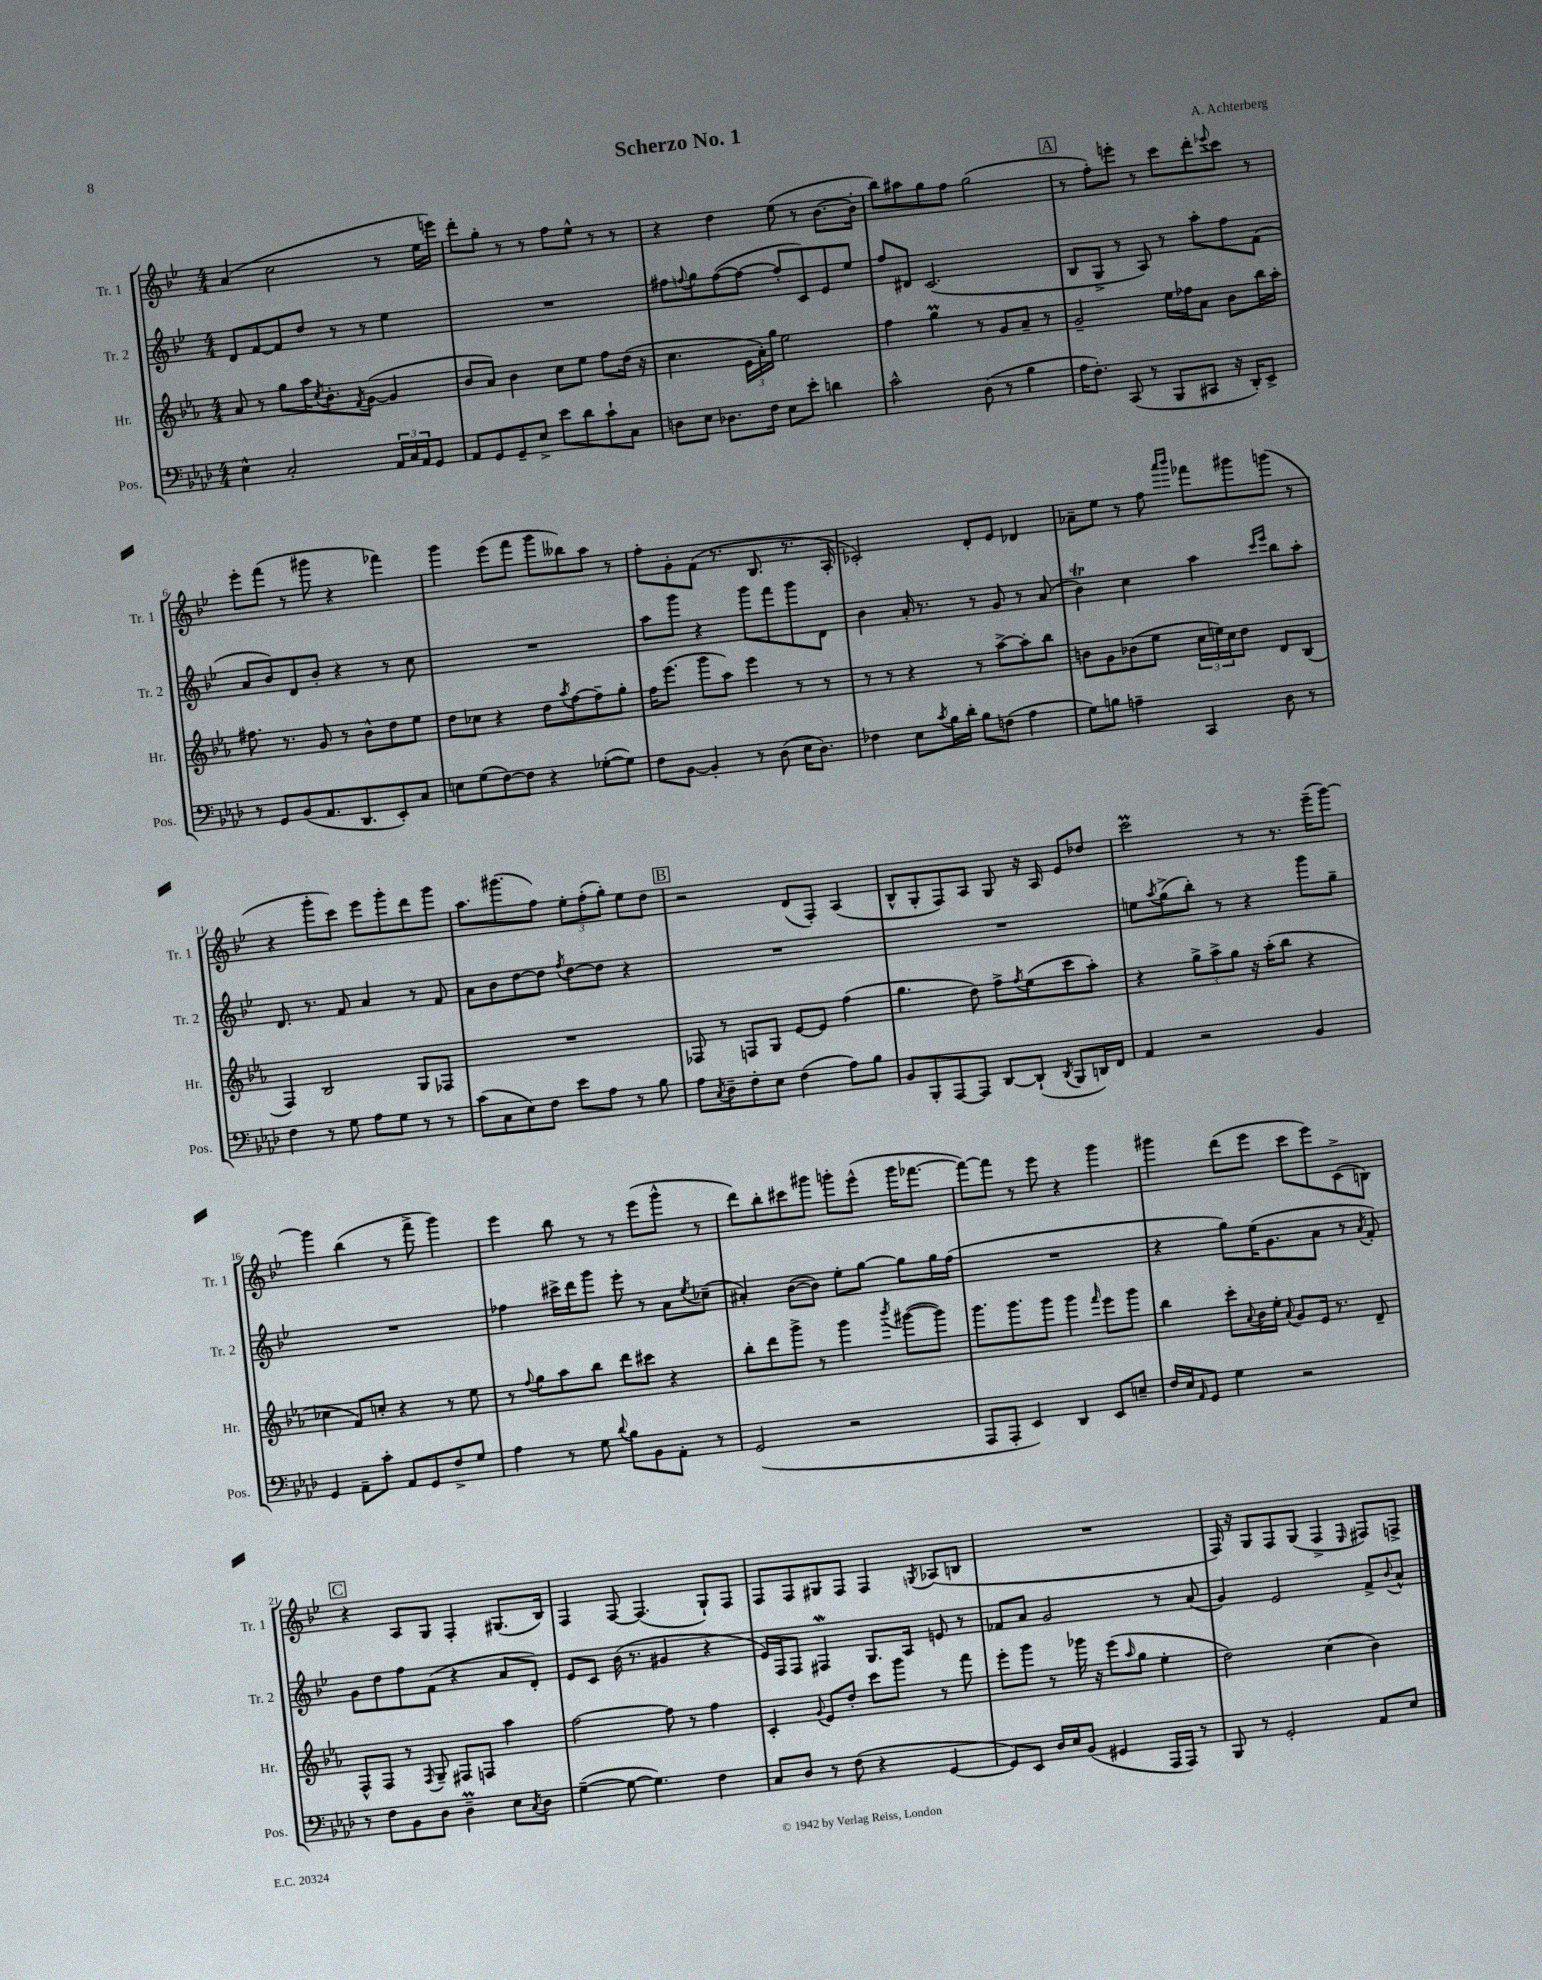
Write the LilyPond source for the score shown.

\header { title = "Scherzo No. 1" composer = "A. Achterberg" }
<<
\new StaffGroup <<
\new Staff = "s0" \with { instrumentName = "Tr. 1" shortInstrumentName = "Tr. 1" } {
    \clef treble \key bes \major \numericTimeSignature \time 4/4
    a'4( c''2 r8 ees''16 e'''16) |
    d'''8-. g''8-. r8 r8 f''8 ees''8-^ r8 r8 |
    r4 d''4 ees''8( r8 bes'8.~ bes'16-. |
    bes''8) ais''8 g''8 f''8 g''2( |
    \mark \markup { \box "A" } r8 f''8-.) e'''8-. r8 c'''8 d'''8-. \appoggiatura { ees'''8 } c'''8 r8 |
    ees'''8-. f'''8( r8 gis'''8 r4 fes'''4) |
    g'''4 ees'''8( f'''8 g'''8 beses''8) a''8 r8 |
    f''8-. g'8-. f'8( r8. bes8. r8. a16-. |
    ces'2-.) d'8-. ees'8 des'4 |
    aes'8-- ees''8 r8 f''8 \grace { a'''16 bes'''16 } fes'''8 gis'''8 g'''8( r8 |
    r4 g'''8-. c'''8) ees'''8 g'''8-. d'''8 g'''8 |
    a''8. gis'''8.( f''8) \tuplet 3/2 { ees''8-. f''8-.( g''8-.) } ees''8 d''8 |
    \mark \markup { \box "B" } r2 d'8( f8-.) a4( |
    bes8-^ g8-. f8) a8 g8 r16 a16 ees'8 des''8 |
    c'''2\prall r8 r8. ees'''16--( g'''8~) |
    g'''4 bes''4( r8 f'''8-> g'''4) |
    ees'''4 bes''8 r8 r8 ees'''8( g'''8-^ r8 |
    d'''8) bes''8-. cis'''8 gis'''8 g'''8-. ees'''8-^( g'''16 fes'''8.~ |
    fes'''8~) fes'''8 r8 ees'''8 r4 g'''4 |
    gis'''4 d'''8( ees'''8 c'''8 ees'''8) c'8->( b8) |
    \mark \markup { \box "C" } r4 a8 g8 f4-. gis8.( bes16) |
    f4 f8~ f4.( g8-!) f8 |
    f8 f8 gis8 f8 f4 \acciaccatura { g8 } aes8( b8 |
    R1 |
    f16) r16 g8 f8 g8( f4-> \grace { ees16 } fis8) f8-> \bar "|." |
}
\new Staff = "s1" \with { instrumentName = "Tr. 2" shortInstrumentName = "Tr. 2" } {
    \clef treble \key bes \major \numericTimeSignature \time 4/4
    d'8 f'8~ f'8 d''8 r8 r8 ees''4 |
    R1 |
    fis''8 \appoggiatura { f''8 } g''8 f''8~( f''8~ f''8-. c'8) ees'8 ees''8 |
    f''8 dis'8 c'2.( |
    \mark \markup { \box "A" } bes8 g8-> r8 a8) r8 a''8-. f''8 f'8( |
    a'8 bes'8) d'8 bes'8-. r4 r8 c''8 |
    R1 |
    a''8 g'''8 r4 g'''8 f'''8 g'''8 d'8 |
    bes'4 a'16-. r8. r8 g'8 r8 a'8( |
    bes'4\trill) c''4 a''4 \grace { c'''16 ees'''16 } bes''8 a''8-. |
    d'8. r8. f'8 a'4 r8 f'8 |
    a'8 bes'8 d''8~ d''8 \acciaccatura { f''8 } d''8~ d''8 r4 |
    \mark \markup { \box "B" } R1 |
    R1 |
    e''8 \acciaccatura { a''8 } g''8->( bes''8-.) r8 r4 g'''8 g''8-- |
    R1 |
    fes''4 cis'''16-> d'''16 g'''8 ees'''8-. r8 a'8 \acciaccatura { ees''8 } ces''8--( |
    ais'4-.) bes'8~( bes'8) ees''8-. g''8~ g''8 g''16 f''16( |
    R1 |
    r4 g''8) ees''16( g'8. a'8 r8 \acciaccatura { a'8 } f'8-.) |
    \mark \markup { \box "C" } g'8 d''8 f''8 f'8( r4 a'8 d'8-.) |
    ees'8 c'8 bes'16( r8. gis'4 r4 |
    ees'16) f16 f8 fis4\mordent g8. a16 e'8 r8 |
    fes'8 a'8 g'2 r8 a'8( |
    g'4) ees'2 f'8-> \appoggiatura { bes'8 } a'8-^ \bar "|." |
}
\new Staff = "s2" \with { instrumentName = "Hr." shortInstrumentName = "Hr." } {
    \clef treble \key ees \major \numericTimeSignature \time 4/4
    aes'8 r8 g''8 aes''16 \acciaccatura { c''8 } bes'8.-. \acciaccatura { f'8 } g'8~( g'4 |
    bes'8 aes'8) bes'4 c''8 ees''8 f''8 d''16( r16 |
    c''4. \tuplet 3/2 { ees'16 aes'16-.) g''16 } ees''2 |
    f''4 g''4\prall r8 g'8 aes'8-- r8 |
    \mark \markup { \box "A" } g'2-- ees''16 fes''16 aes'8 bes'8 bes''16 aes''16-. |
    fis''8. r8. g'8 r8 bes'8-^ d''8 ees''8 |
    d''8 ces''8 r4 d''8 \acciaccatura { aes''8 } f''8~ f''8-- g''8-. |
    f''16 ees'''8.( g'''8 aes''8) ees'''4 r8 r8 |
    r8 r8 r4 r8 aes''8~-> aes''8-. bes''8 |
    b'8 g'8 bes'8( ees''8 \tuplet 3/2 { c''16 e''16) c''16 } d''8 d'8 bes8( |
    f4) bes2 g8 fes8 |
    R1 |
    \mark \markup { \box "B" } fes8 r8 f8 g8 ees'8~ ees'8 f''4( |
    g''4. d''8) f''8-> \acciaccatura { f''8 } ees''8( c'''8 aes''8-.) |
    r4 \tuplet 3/2 { g''8-> aes''8-> g''8 } r16 aes''16-.( bes''8 r4 |
    ces''4 f'8) c''8-. r4 r8 ees''8 |
    r8 \appoggiatura { f''8 } g''8 aes''8 bes''8 d'''8 cis'''8 r4 |
    bes''8-. d'''8 g'''8-> r8 g'''4 \acciaccatura { bes'''8 } gis'''8~( gis'''8) |
    g'''8. g'''8. g'''8 g'''4 \grace { f'''16 } ees'''8 g'''8 |
    bes''4 c'''8-. \appoggiatura { aes'8 } bes'16 ees''16-. \appoggiatura { aes'8 } g'8 ees'16 r8. d'8-- |
    \mark \markup { \box "C" } f8-^ f8 r8 \acciaccatura { f8 } g8-- fis8 f8 aes''4 |
    f''2~ f''8 r8 f''4 |
    c'4-. \appoggiatura { g'8 } ees'8 d''8-. c'''8 g'''8 r8 f'''8 |
    ees'''8-. g'''8 r8 ges'''16 r16 ees'''8( \grace { aes''16 } g''8 ees''4-. |
    d''2) c''4( bes'4) \bar "|." |
}
\new Staff = "s3" \with { instrumentName = "Pos." shortInstrumentName = "Pos." } {
    \clef bass \key aes \major \numericTimeSignature \time 4/4
    ees4-^ c2-. \tuplet 3/2 { aes,16 c16 aes,16 } g,8 |
    aes,8 g,8 g,8-- ees8-> ees'8 des'8 c'8-! c8 |
    d8 ees8 des8. f16 ees8 ees'8-. d'4 |
    c'2-^ des8( r8 bes4 |
    \mark \markup { \box "A" } aes16 f8.-.) c,8( r8 bes,,8 cis,8 r16 des,16-.) ees,8-> |
    r8 g,8 bes,8( aes,8. des,8. ees,8-.) c8 |
    e8 g8( f8~) f8 r4 ges8~-.( ges8) |
    f8 bes,8~ bes,4-. r8 des8( ees16 des8.) |
    fes4 ees8 \acciaccatura { c'8 } bes16 des'16-. bes8 f8( aes4 |
    g8) b8 a4-- c,4 des8 r8 |
    f4 r8 g8 aes8 g8 r8 r8 |
    c'8( c8 ees8) f8 ees'8 aes8 r8 bes8 |
    \mark \markup { \box "B" } aes8 \acciaccatura { c8 } des8-- f8-. ees8 f4( aes8) bes8 |
    bes,8 bes,,8-. aes,,8~ aes,,8 des,8~ des,8-!( \acciaccatura { des,8 } bes,,8 d,16) f,16 |
    aes,4 r2 bes,4 |
    g,4 aes,8-- c'8-. aes,8 g,8 f8-> g8 |
    aes4 r8 g8 \appoggiatura { des'8 } bes8 bes,8 aes,8-. r8 |
    g,2( r2 |
    aes,,8 aes,,8-. ees,4) des,4 ees,8 e8-- |
    f16 ees16 \grace { aes,16 } g,8 g4 r2 |
    \mark \markup { \box "C" } r8 f8 bes,8 des8 des4--\prall ees8 \acciaccatura { c8 } des8 |
    g4~--( g8~ g4.) f4 |
    c8 des8 r8 f8( r4 g,4~ |
    g,8) ees,8 des16 ees16 bes,8( gis,4 aes,,16 aes,,16) r8 |
    bes,,8 r8 g,2-. aes,8 ees8 \bar "|." |
}
>>
>>
